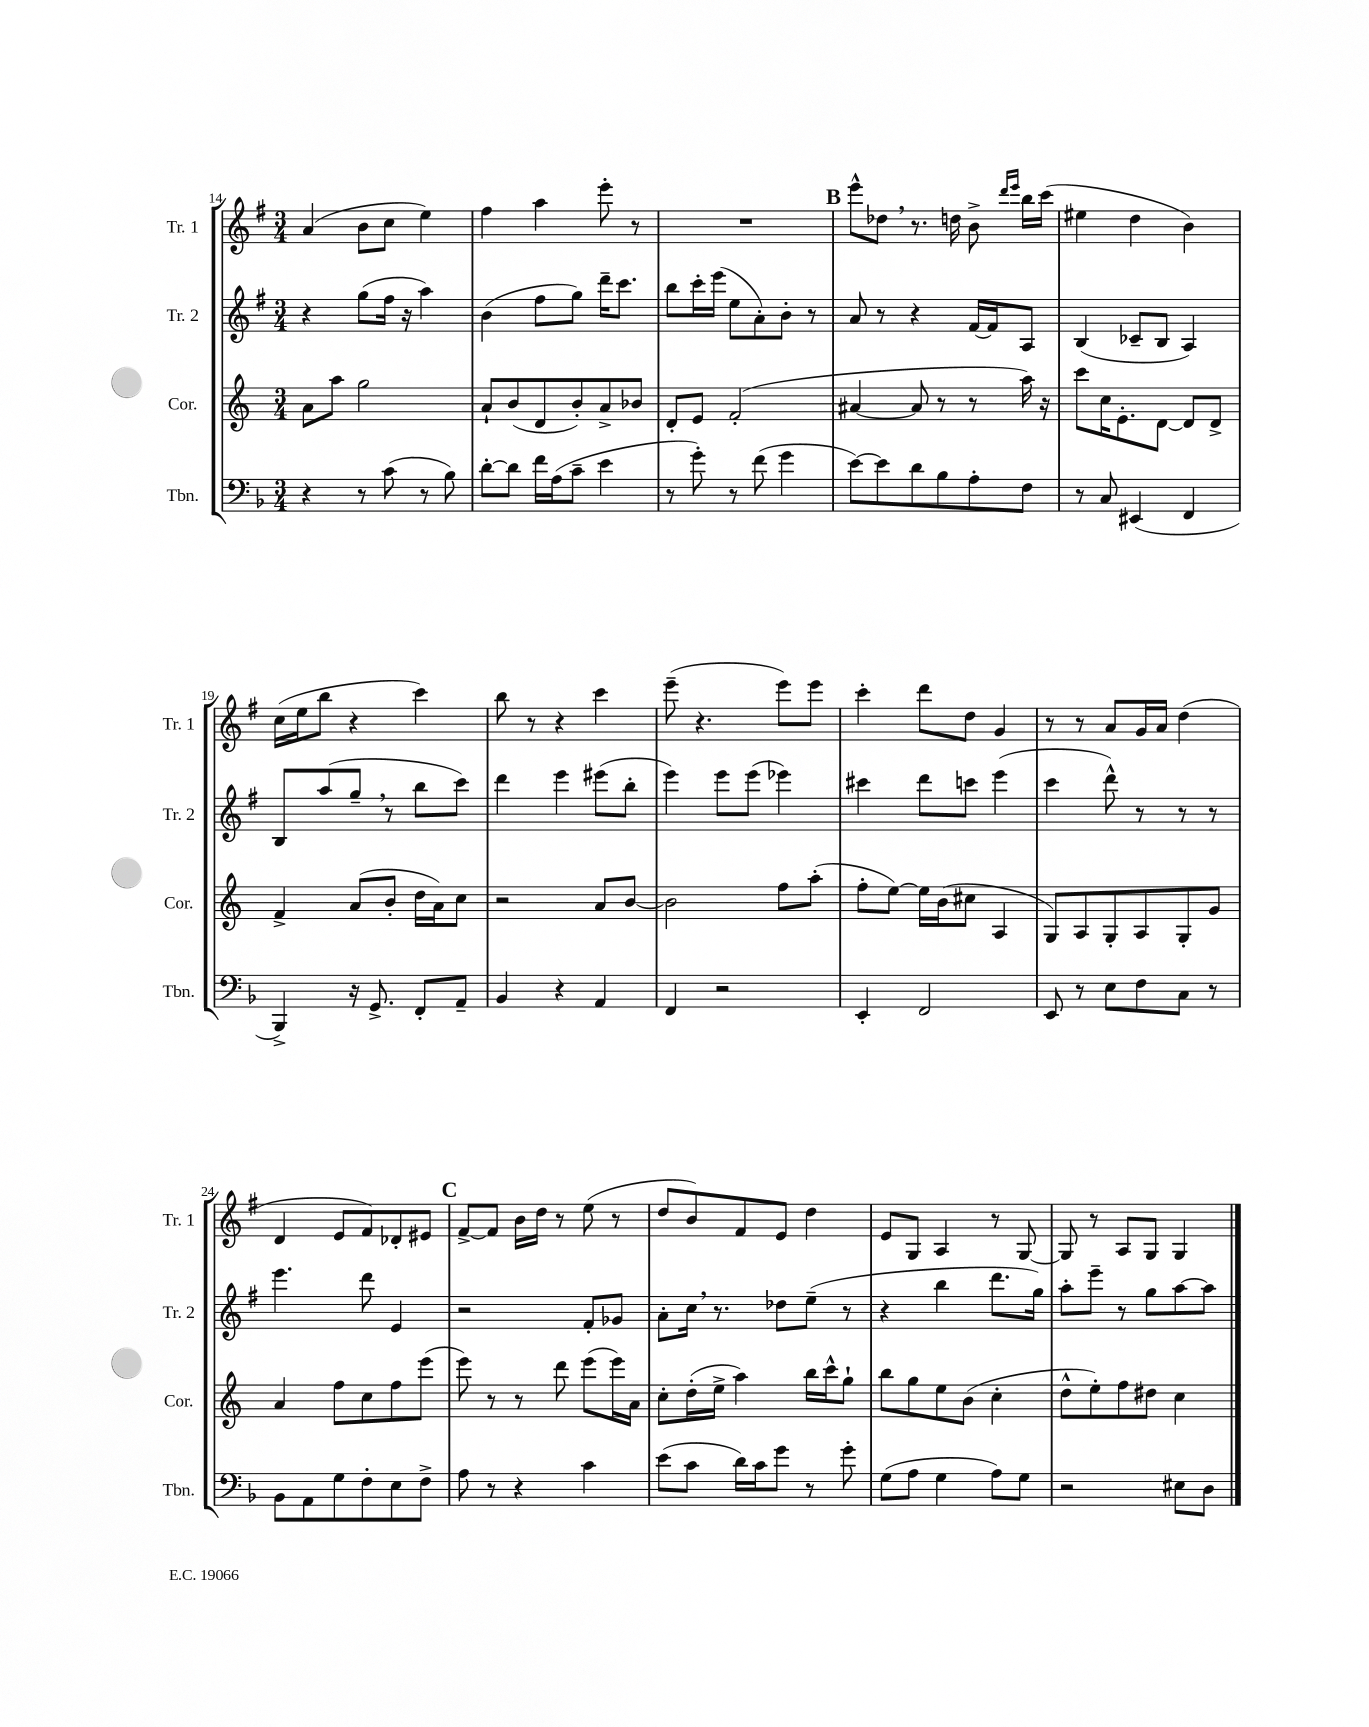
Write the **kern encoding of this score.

**kern	**kern	**kern	**kern
*part4	*part3	*part2	*part1
*staff4	*staff3	*staff2	*staff1
*I"Tbn.	*I"Cor.	*I"Tr. 2	*I"Tr. 1
*I'Tbn.	*I'Cor.	*I'Tr. 2	*I'Tr. 1
*clefF4	*clefG2	*clefG2	*clefG2
*k[b-]	*k[]	*k[f#]	*k[f#]
*M3/4	*M3/4	*M3/4	*M3/4
=14	=14	=14	=14
4r	8a\L	4r	(4a/
.	8aa\J	.	.
8r	2gg\	(8gg\L	8b\L
(8c\	.	16ff#\Jk	8cc\J
.	.	16r	.
8r	.	4aa\)	4ee\)
8B-\)	.	.	.
=15	=15	=15	=15
[8d'\L	8a`/L	(4b\	4ff#\
8d\J]	(8b/	.	.
16f\LL	8d/	8ff#\L	4aa\
(16A\J	.	.	.
8c~\J	8b'/)	8gg\J)	.
4e\	8a^/	16ddd~\KL	8eee'\
.	.	8.ccc\J	.
.	8b-X/J	.	8r
=16	=16	=16	=16
8r	8d'/L	8bb\L	2.r
8g'\)	8e/J	16ccc'\L	.
.	.	(16eee\JJ	.
8r	(2f'/	8ee\L	.
(8f\	.	8a'\)	.
4g\	.	8b'\J	.
.	.	8r	.
!!LO:REH:place=s1:t=B
=17	=17	=17	=17
[8e\L)	[4a#X/	8a/	8eee^^\L
8e\]	.	8r	8dd-X,\J
8d\	8a#/]	4r	8.r
8B-\	8r	.	.
.	.	.	16ddn\
8A'\	8r	[16f#/LL	8b^\
.	.	16f#/J]	.
.	.	.	16qqddd/LL
.	.	.	16qqeee/JJ
8F\J	16aa\)	8A/J	16bb\LL
.	16r	.	(16ccc\JJ
=18	=18	=18	=18
8r	8ccc\L	(4B/	4ee#X\
8C/	16cc\K	.	.
.	8.e'\	.	.
(4EE#X/	.	8c-X~/L	4dd\
.	[8d\J	8B/J	.
4FF/	8d/L]	4A/)	4b\)
.	8d^/J	.	.
!!LO:LB:g=z
=19	=19	=19	=19
4BBB-^/)	4f^/	8B/L	(16cc\LL
.	.	.	16ee\J
.	.	(8aa/	8bb\J
16r	(8a/L	8gg~,/J	4r
8.GG^/	.	.	.
.	8b'/J	8r	.
8FF'/L	16dd\LL	8bb\L	4ccc\)
.	16a\J)	.	.
8AA~/J	8cc\J	8ccc\J)	.
=20	=20	=20	=20
4BB-/	2r	4ddd\	8bb\
.	.	.	8r
4r	.	4eee\	4r
4AA/	8a/L	(8eee#X\L	4ccc\
.	[8b/J	8bb'\J	.
=21	=21	=21	=21
4FF/	2b\]	4eee\)	(8eee~\
.	.	.	4.r
2r	.	8eee\L	.
.	.	(8eee\J	.
.	8ff\L	4eee-X\)	8eee\L)
.	(8aa'\J	.	8eee\J
=22	=22	=22	=22
4EE'/	8ff'\L	4ccc#X\	4ccc'\
.	[8ee\J)	.	.
2FF/	16ee\LL]	8ddd\L	8ddd\L
.	(16b\J	.	.
.	8cc#X\J	8cccn\J	8dd\J
.	4A/	(4eee\	4g/
=23	=23	=23	=23
8EE/	8G/L)	4ccc\	8r
8r	8A/	.	8r
8E\L	8G'/	8ddd^^\)	8a/L
8F\	8A/	8r	16g/L
.	.	.	16a/JJ
8C\J	8G'/	8r	(4dd\
8r	8g/J	8r	.
!!LO:LB:g=z
=24	=24	=24	=24
8BB-\L	4a/	4.eee\	4d/
8AA\	.	.	.
8G\	8ff\L	.	8e/L
8F'\	8cc\	8ddd\	8f#/)
8E\	8ff\	4e/	8d-X'/
8F^\J	(8eee\J	.	8e#X/J
!!LO:REH:place=s1:t=C
=25	=25	=25	=25
8A\	8eee\)	2r	[8f#^/L
8r	8r	.	8f#/J]
4r	8r	.	16b\LL
.	.	.	16dd\JJ
.	8ddd\	.	8r
4c\	(8eee\L	8f#'/L	(8ee\
.	16eee\L)	8g-X/J	8r
.	16a\JJ	.	.
=26	=26	=26	=26
(8e\L	8cc'\L	8a'\L	8dd/L
8c\J	(16dd'\L	16cc,\Jk	8b/)
.	16ee^\JJ	8.r	.
16d\LL)	4aa\)	.	8f#/
16c\J	.	.	.
8g\J	.	8dd-X\L	8e/J
8r	16bb\LL	(8ee~\J	4dd\
.	16ccc^^\J	.	.
8g'\	8gg`\J	8r	.
=27	=27	=27	=27
(8G\L	8bb\L	4r	8e/L
8A\J	8gg\	.	8G/J
4G\	8ee\	4bb\	4A/
.	(8b\J	.	.
8A\L)	4cc'\	8.ddd\L	8r
8G\J	.	.	[8G/
.	.	16gg\Jk)	.
=28	=28	=28	=28
2r	8dd^^\L	8aa'\L	8G/]
.	8ee'\)	8eee~\J	8r
.	8ff\	8r	8A/L
.	8dd#X\J	8gg\L	8G/J
8E#X\L	4cc\	[8aa\	4G/
8D\J	.	8aa\J]	.
==	==	==	==
*-	*-	*-	*-
